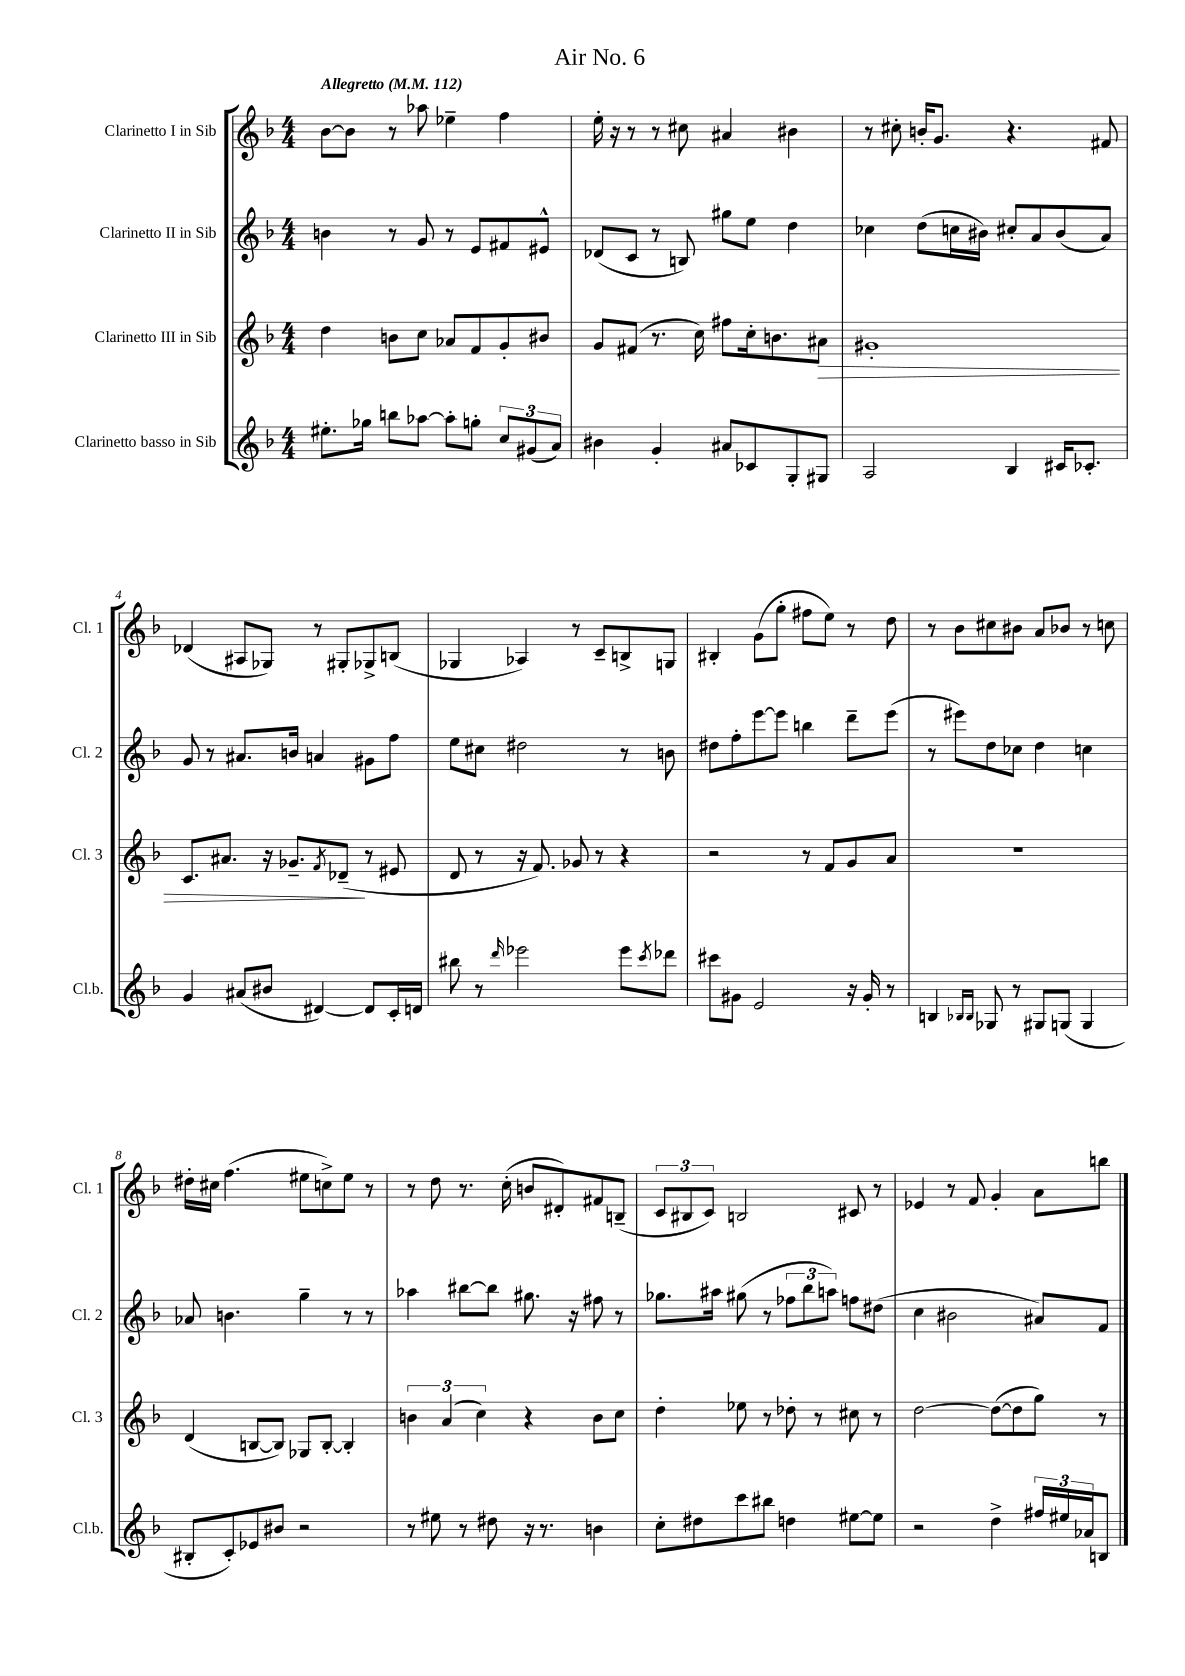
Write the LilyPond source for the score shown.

\header { title = "Air No. 6" }
<<
\new StaffGroup <<
\new Staff = "s0" \with { instrumentName = "Clarinetto I in Sib" shortInstrumentName = "Cl. 1" } {
    \clef treble \key f \major \numericTimeSignature \time 4/4 \tempo "Allegretto" 4 = 112
    bes'8~ bes'8 r8 aes''8 ees''4-- f''4 |
    e''16-. r16 r8 r8 cis''8 ais'4 bis'4 |
    r8 cis''8-. b'16-. g'8. r4. fis'8 |
    des'4( ais8 ges8) r8 gis8-. ges8-> b8( |
    ges4 aes4) r8 c'8-- b8-> g8 |
    bis4-. g'8( g''8-. fis''8 e''8) r8 d''8 |
    r8 bes'8 cis''8 bis'8 a'8 bes'8 r8 c''8 |
    dis''16-. cis''16 f''4.( eis''8 c''8->) eis''8 r8 |
    r8 d''8 r8. c''16-.( b'8 dis'8-.) fis'8 b8--( |
    \tuplet 3/2 { c'8 bis8 c'8) } b2 cis'8 r8 |
    ees'4 r8 f'8 g'4-. a'8 b''8 \bar "|." |
}
\new Staff = "s1" \with { instrumentName = "Clarinetto II in Sib" shortInstrumentName = "Cl. 2" } {
    \clef treble \key f \major \numericTimeSignature \time 4/4
    b'4 r8 g'8 r8 e'8 fis'8 eis'8-^ |
    des'8( c'8 r8 b8) gis''8 e''8 d''4 |
    ces''4 d''8( c''16 bis'16) cis''8-. a'8 bis'8( a'8) |
    g'8 r8 ais'8. b'16 a'4 gis'8 f''8 |
    e''8 cis''8 dis''2 r8 b'8 |
    dis''8 f''8-. e'''8~ e'''8 b''4 d'''8-- e'''8( |
    r8 eis'''8) d''8 ces''8 d''4 c''4 |
    aes'8 b'4. g''4-- r8 r8 |
    aes''4 bis''8~ bis''8 gis''8. r16 fis''8 r8 |
    ges''8. ais''16 gis''8( r8 \tuplet 3/2 { fes''8 bes''8 a''8) } f''8 dis''8( |
    c''4 bis'2 ais'8) f'8 \bar "|." |
}
\new Staff = "s2" \with { instrumentName = "Clarinetto III in Sib" shortInstrumentName = "Cl. 3" } {
    \clef treble \key f \major \numericTimeSignature \time 4/4
    d''4 b'8 c''8 aes'8 f'8 g'8-. bis'8 |
    g'8 fis'8( r8. c''16) fis''8 c''16-. b'8. ais'8\> |
    gis'1-. |
    c'8. ais'8. r16 ges'8.-- \acciaccatura { f'8 } des'8--\!( r8 eis'8 |
    d'8 r8 r16 f'8.) ges'8 r8 r4 |
    r2 r8 f'8 g'8 a'8 |
    R1 |
    d'4( b8~ b8) ges8 b8~-. b4-. |
    \tuplet 3/2 { b'4 a'4( c''4) } r4 b'8 c''8 |
    d''4-. ees''8 r8 des''8-. r8 cis''8 r8 |
    d''2~ d''8~( d''8 g''8) r8 \bar "|." |
}
\new Staff = "s3" \with { instrumentName = "Clarinetto basso in Sib" shortInstrumentName = "Cl.b." } {
    \clef treble \key f \major \numericTimeSignature \time 4/4
    eis''8.-. ges''16 b''8 aes''8~ aes''8-. g''8-. \tuplet 3/2 { c''8 gis'8( a'8) } |
    bis'4 g'4-. ais'8 ces'8 g8-. gis8 |
    a2 bes4 cis'16 ces'8.-. |
    g'4 ais'8( bis'8 dis'4~) dis'8 c'16-. d'16 |
    bis''8 r8 \grace { d'''16 } ees'''2 ees'''8 \acciaccatura { c'''8 } des'''8 |
    cis'''8 gis'8 e'2 r16 gis'16-. r8 |
    b4 \grace { bes16 bes16 } ges8 r8 gis8 g8( g4 |
    bis8-. c'8-.) ees'8 bis'8 r2 |
    r8 eis''8 r8 dis''8 r16 r8. b'4 |
    c''8-. dis''8 c'''8 bis''8 d''4 eis''8~ eis''8 |
    r2 d''4-> \tuplet 3/2 { fis''16 eis''16 aes'16 } b8 \bar "|." |
}
>>
>>
